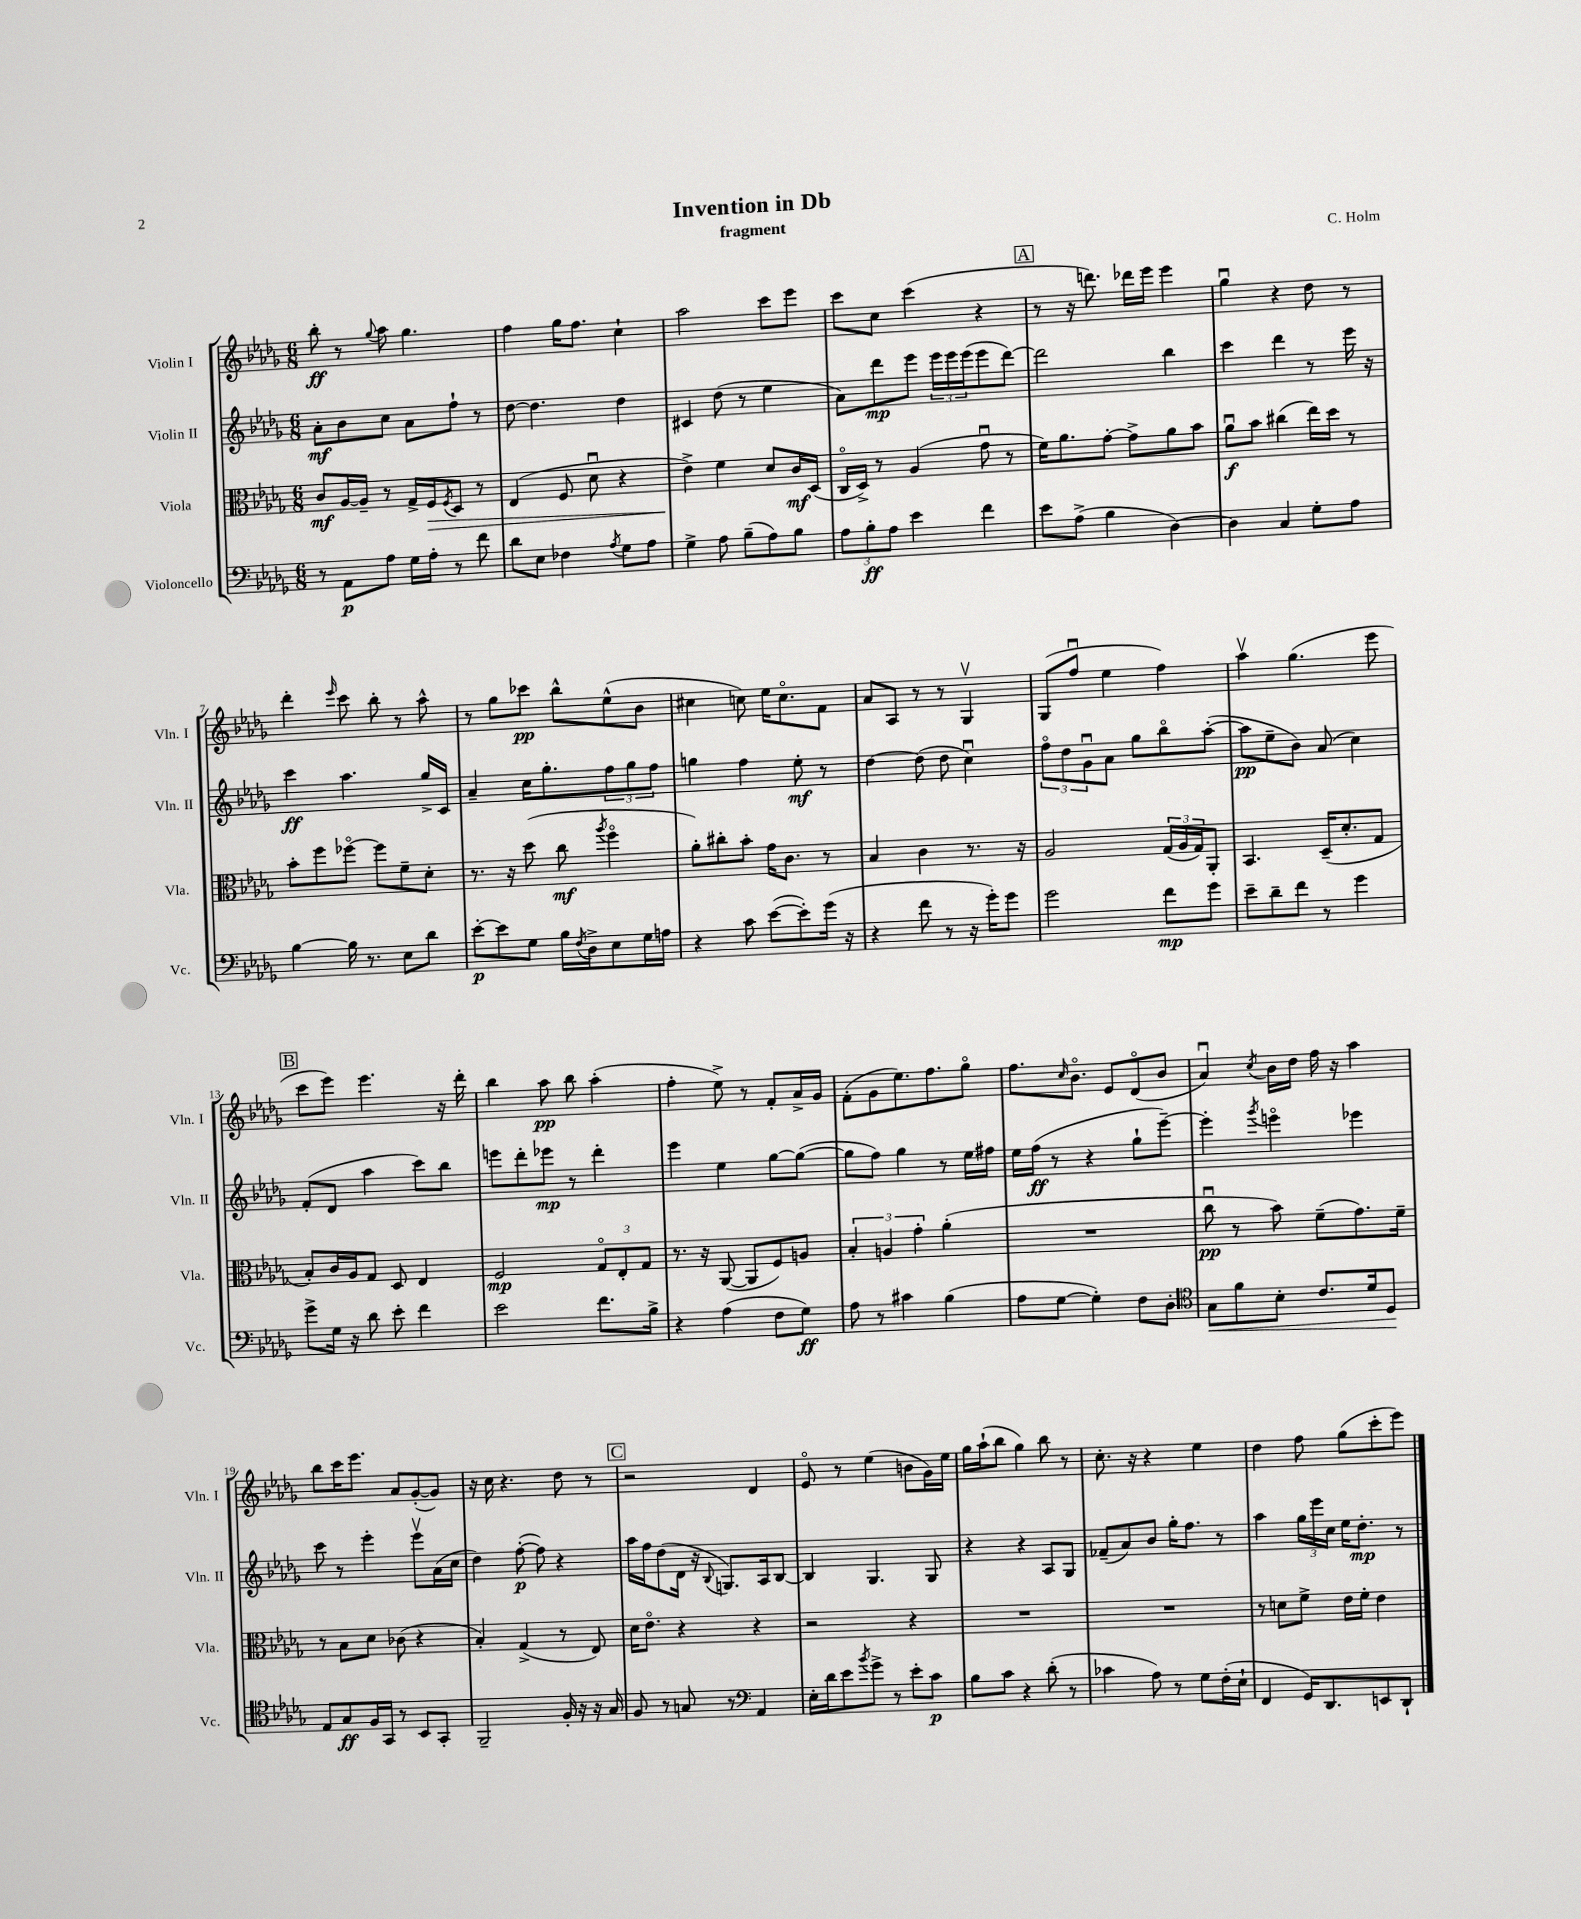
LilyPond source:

\header { title = "Invention in Db" composer = "C. Holm" subtitle = "fragment" }
<<
\new StaffGroup <<
\new Staff = "s0" \with { instrumentName = "Violin I" shortInstrumentName = "Vln. I" } {
    \clef treble \key des \major \numericTimeSignature \time 6/8
    bes''8-.\ff r8 \appoggiatura { ges''8 } aes''8 ges''4. |
    f''4 ges''16 f''8. c''4-! |
    aes''2 c'''8 ees'''8 |
    c'''8 c''8 c'''4( r4 |
    \mark \markup { \box "A" } r8 r16 d'''8.) des'''16 ees'''16 ees'''4 |
    ges''4\downbow r4 des''8 r8 |
    des'''4-. \grace { ees'''16 } c'''8 bes''8-. r8 aes''8-^ |
    r8 ges''8 ces'''8\pp bes''8-^ ees''8-^( bes'8 |
    cis''4 c''8) ees''16 c''8.\flageolet f'8 |
    aes'8 aes8 r8 r8 ges4\upbow |
    ges8( f''8\downbow ees''4 f''4) |
    aes''4\upbow ges''4.( ees'''8 |
    \mark \markup { \box "B" } c'''8 ees'''8) ees'''4. r16 des'''16-. |
    bes''4 aes''8\pp bes''8 aes''4-.( |
    f''4-. ees''8->) r8 f'8-. aes'16-> ges'16 |
    f'8-.( ges'8 ees''8.) f''8. ges''8\flageolet |
    f''8. \grace { c''16 } bes'8.\flageolet ees'8 des'8\flageolet( bes'8 |
    aes'4\downbow) \acciaccatura { c''8 } bes'16 des''16 f''16 r16 aes''4 |
    bes''8 c'''16 ees'''8. aes'8 ges'8~-.( ges'8) |
    r16 c''16 r4. des''8 r8 |
    \mark \markup { \box "C" } r2 des'4 |
    ees'8\flageolet r8 ees''4( b'8 ges'16) ees''16 |
    ges''16 aes''16-!( bes''8 ges''4) bes''8 r8 |
    c''8.-. r16 r4 ees''4 |
    des''4 f''8 ges''8( c'''8-. ees'''8) \bar "|." |
}
\new Staff = "s1" \with { instrumentName = "Violin II" shortInstrumentName = "Vln. II" } {
    \clef treble \key des \major \numericTimeSignature \time 6/8
    aes'8-.\mf bes'8 c''8 aes'8 f''8-! r8 |
    des''8~ des''4. des''4 |
    cis'4 des''8( r8 ees''4 |
    aes'8) des'''8\mp ees'''8 \tuplet 3/2 { ees'''16 ees'''16 ees'''16( } ees'''8 des'''8~) |
    \mark \markup { \box "A" } des'''2 bes''4 |
    c'''4 des'''4 r8 ees'''16 r16 |
    c'''4\ff aes''4. ges''16-> c'16 |
    aes'4-- c''16 ges''8.-. \tuplet 3/2 { f''8 ges''8 f''8 } |
    g''4 f''4 ees''8-.\mf r8 |
    des''4~ des''8( des''8 c''4\downbow) |
    \tuplet 3/2 { f''8\flageolet des''8 ges'8\downbow } aes'8 ges''8 bes''8\flageolet aes''8~-.( |
    aes''8\pp ees''8-- bes'8) aes'8( c''4) |
    \mark \markup { \box "B" } f'8-.( des'8 aes''4 c'''8) bes''8 |
    e'''8 des'''8-. ees'''8\mp r8 des'''4-. |
    ees'''4 ees''4 ges''8~ ges''8~( |
    ges''8 f''8) ges''4 r8 ees''16 fis''16 |
    ees''16 f''16\ff( r8 r4 ges''8-! ees'''8~--) |
    ees'''4-. \acciaccatura { ges'''8 } e'''4\flageolet ees'''4 |
    c'''8 r8 ees'''4-. ees'''8\upbow aes'16( c''16 |
    des''4) f''8~-.\p( f''8) r4 |
    \mark \markup { \box "C" } aes''16 f''16 des''8( des'16 r16 \appoggiatura { bes8 } g8.) aes16 bes8~ |
    bes4 ges4. ges8 |
    r4 r4 aes8 ges8 |
    fes'8--( aes'8) bes'8 ges''16-. f''8. r8 |
    aes''4 \tuplet 3/2 { ges''16 ees'''16 c''16 } ees''16 des''8.-.\mp r8 \bar "|." |
}
\new Staff = "s2" \with { instrumentName = "Viola" shortInstrumentName = "Vla." } {
    \clef alto \key des \major \numericTimeSignature \time 6/8
    c'8\mf aes16~ aes16-- r8 ges16-> f16\> \acciaccatura { f8 } des8 r8 |
    ees4( f8 des'8\downbow r4 |
    ees'4->\!) f'4 des'8 c'16\mf des16( |
    c16\flageolet des16->) r8 aes4( ges'8\downbow r8 |
    \mark \markup { \box "A" } f'16) aes'8. ges'8~-. ges'8-> aes'8 bes'8 |
    aes'8\downbow\f bes'8 cis''4( ees''16) des''16 r8 |
    bes'8-. f''8 fes''8~\flageolet fes''8 f'8-- des'8-. |
    r8. r16 des''8( c''8\mf \acciaccatura { aes''8 } f''4\flageolet |
    aes'8-.) cis''8-. bes'8-. ges'16 c'8. r8 |
    bes4 c'4 r8. r16 |
    aes2 \tuplet 3/2 { ges16( aes16 ges16) } aes,8-. |
    bes,4. des16--( des'8.-. ges8 |
    \mark \markup { \box "B" } bes8-.) c'16 aes16 ges8 des8 ees4 |
    f2\mp \tuplet 3/2 { ges8\flageolet ees8-. ges8 } |
    r8. r16 aes,8~( aes,8 f8) a8 |
    \tuplet 3/2 { bes4-. a4 ges'4-. } aes'4-.( |
    R2. |
    c''8\downbow\pp r8 bes'8) f'8--( ges'8.) f'16-- |
    r8 bes8 des'8 ces'8( r4 |
    bes4-.) ges4->( r8 ees8) |
    \mark \markup { \box "C" } des'16 ees'8.\flageolet r4 r4 |
    r2 r4 |
    R2. |
    R2. |
    r8 d'8 f'8-> ees'16 f'16-. ees'4 \bar "|." |
}
\new Staff = "s3" \with { instrumentName = "Violoncello" shortInstrumentName = "Vc." } {
    \clef bass \key des \major \numericTimeSignature \time 6/8
    r8 aes,8\p aes8 ges16 aes16-. r8 f'8 |
    des'8 ees8 fes4 \acciaccatura { aes8 } ges8 aes8 |
    ges4-> aes8 bes8--( aes8) bes8 |
    \tuplet 3/2 { aes8 bes8-.\ff aes8 } ees'4 f'4 |
    \mark \markup { \box "A" } ees'8 aes8->( bes4 des4~) |
    des4 c4 ges8-. aes8 |
    bes4~ bes16 r8. ees8 des'8 |
    ees'8~-.\p ees'8 ges8 bes16 \acciaccatura { f8 } des16-> ees8 ges16 a16 |
    r4 c'8 ees'8~( ees'8-.) ges'16( r16 |
    r4 f'8 r8 r16 ges'16-.) ges'8 |
    ges'2 f'8\mp ges'8 |
    ees'8-- des'8-- f'8 r8 ges'4 |
    \mark \markup { \box "B" } ges'8-> ges16 r16 des'8 ees'8-. f'4 |
    ees'2 f'8. bes16-> |
    r4 aes4( f8 ges8\ff) |
    aes8 r8 cis'4 bes4( |
    aes8 ges8~ ges4-.) f8 des8-. |
    \clef tenor ges8\< f'8 bes8-. c'8. des'16 des8\! |
    ees8 ges8\ff f16 ges,16 r8 bes,8 ges,8-. |
    f,2-- f16-. r16 r16 ges16 |
    \mark \markup { \box "C" } f8 r8 g8 r8 \clef bass aes,4 |
    ees16-. des'16 ees'8 \acciaccatura { bes'8 } ges'8-> r8 ees'8-. c'8\p |
    bes8 c'8 r4 des'8-.( r8 |
    ces'4 aes8) r8 ges8 f16-.( ees16-! |
    f,4 ges,16) des,8. e,8 des,8-! \bar "|." |
}
>>
>>
